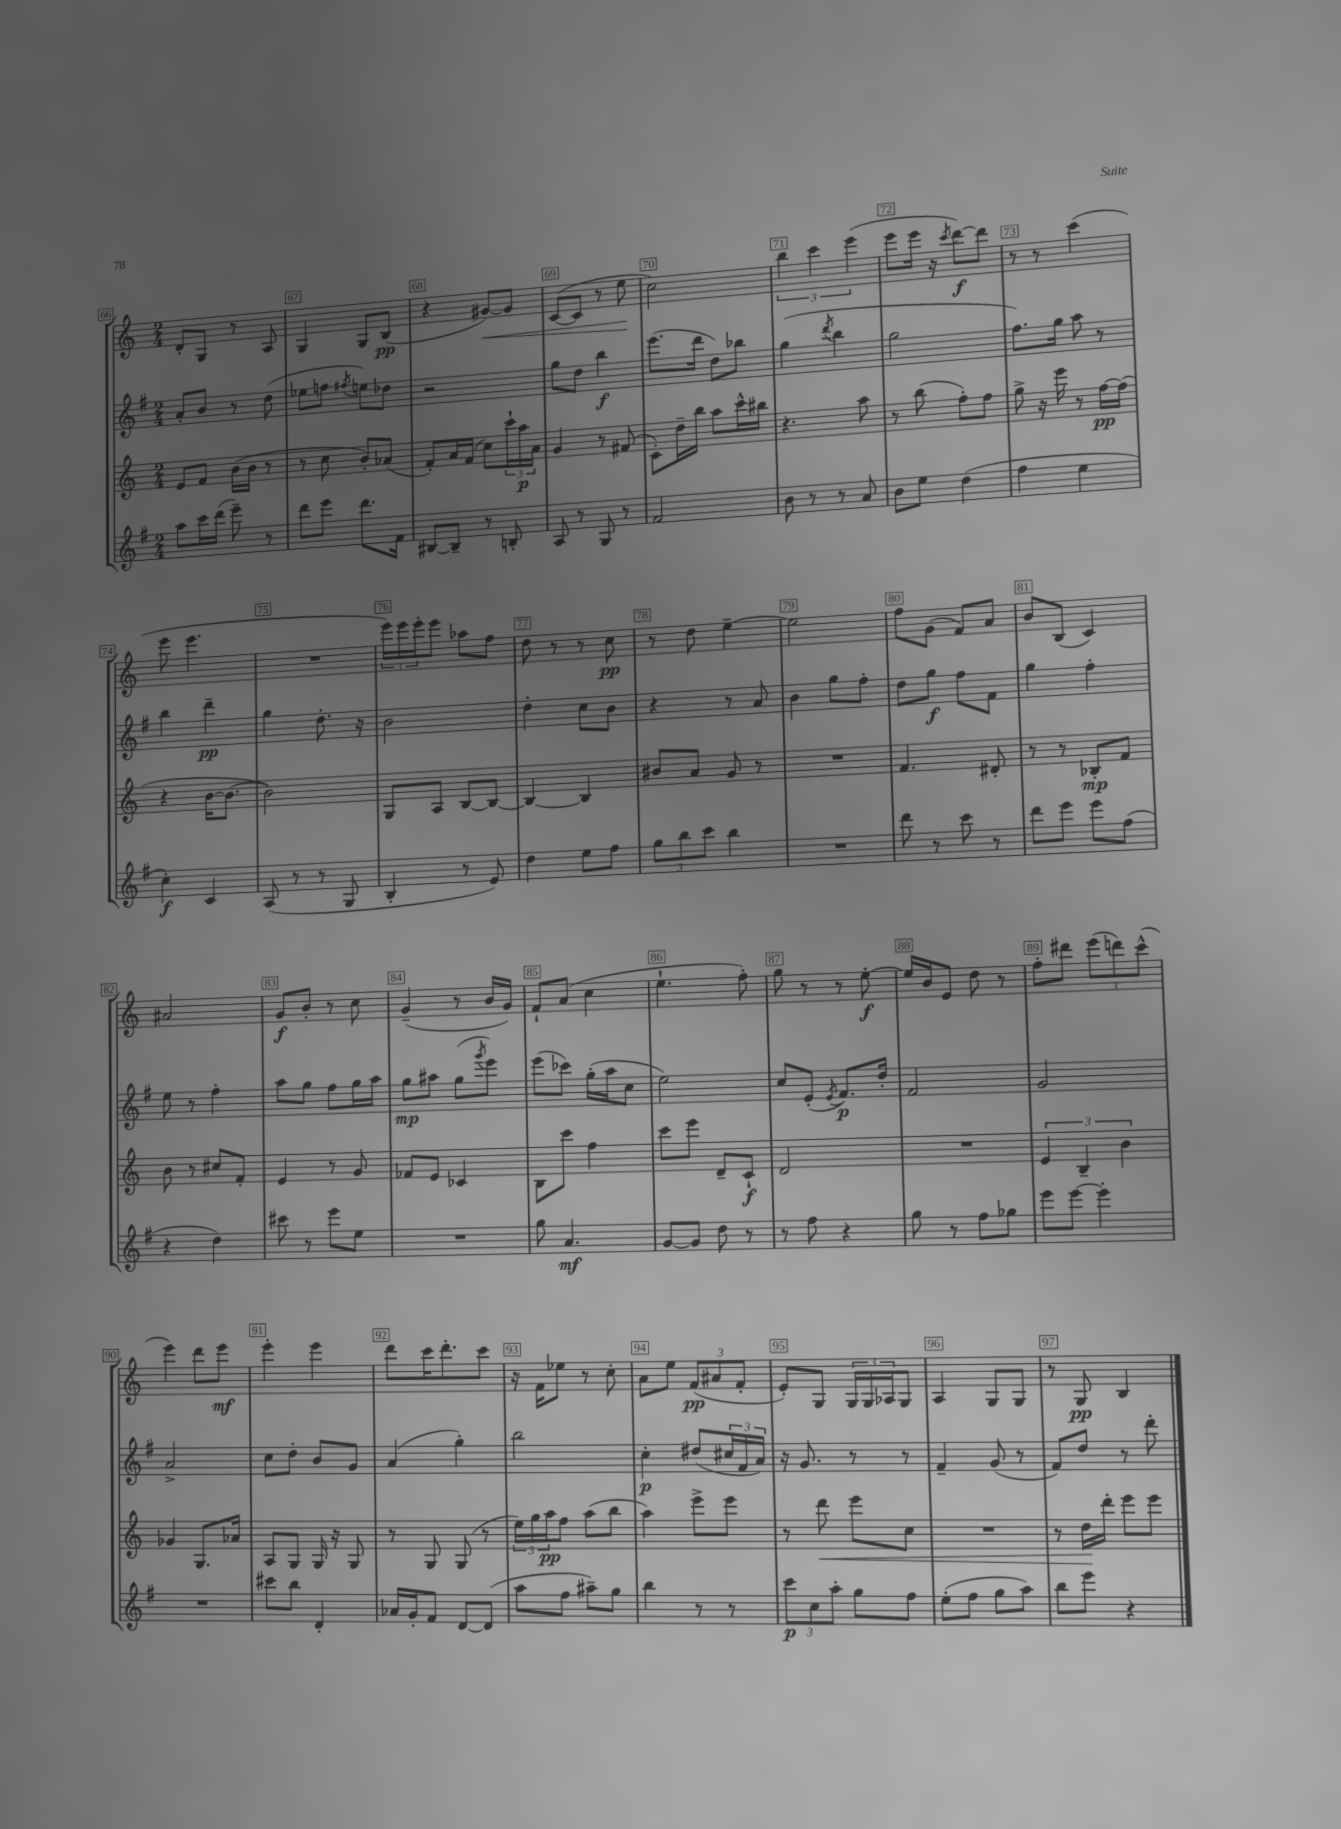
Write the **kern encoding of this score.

**kern	**dynam	**kern	**dynam	**kern	**dynam	**kern	**dynam
*part4	*part4	*part3	*part3	*part2	*part2	*part1	*part1
*staff4	*staff4	*staff3	*staff3	*staff2	*staff2	*staff1	*staff1
*clefG2	*	*clefG2	*	*clefG2	*	*clefG2	*
*k[f#]	*	*k[]	*	*k[f#]	*	*k[]	*
*M2/4	*	*M2/4	*	*M2/4	*	*M2/4	*
=66	=66	=66	=66	=66	=66	=66	=66
8aa\L	.	8e/L	.	8a'/L	.	8d'/L	.
16ccc\L	.	8f/J	.	8b/J	.	8G/J	.
(16ddd\JJ	.	.	.	.	.	.	.
8eee~\)	.	(16b\LL	.	8r	.	8r	.
.	.	16b\JJ	.	.	.	.	.
8r	.	8r	.	(8dd\	.	8A/	.
=67	=67	=67	=67	=67	=67	=67	=67
8ddd\L	.	8r	.	8ee-X\L	.	4G/	.
8eee\J	.	8cc\	.	8ffn\J	.	.	.
.	.	.	.	8qff#X/	.	.	.
8.ddd\L	.	8b'/L)	.	8een\L)	.	8G/L	.
.	.	(8a-X/J	.	8dd-X\J	.	(8B/J	pp
16f#\Jk	.	.	.	.	.	.	.
=68	=68	=68	=68	=68	=68	=68	=68
[8B#X/L	.	8f'/L)	.	2r	.	4r	.
8B#~/J]	.	16a/L	.	.	.	.	.
.	.	(16f/JJ	.	.	.	.	.
!	!	!	!	!	!	!	!LO:HP:b
8r	.	8cc\L)	.	.	.	[8g#X/L)	<
8Bn'/	.	24ccc`\L	.	.	.	8g#/J]	.
.	.	24aa\	p	.	.	.	.
.	.	24a\JJ	.	.	.	.	.
=69	=69	=69	=69	=69	=69	=69	=69
8A/	.	4g/	.	8gg\L	.	([8c/L	.
8r	.	.	.	8dd\J	.	8c/J]	.
8G/	.	8r	.	4bb\	f	8r	.
8r	.	(8f#X/	.	.	.	8ee\	.
.	.	.	.	.	.	.	[
=70	=70	=70	=70	=70	=70	=70	=70
2f#/	.	8c'\L)	.	(8.eee\L	.	2cc\)	.
.	.	16dd~\L	.	.	.	.	.
.	.	16bb\JJ	.	16ddd\Jk	.	.	.
.	.	8aa\L	.	8dd\L)	.	.	.
.	.	16ccc^^\L	.	8bb-X\J	.	.	.
.	.	16bb#X\JJ	.	.	.	.	.
=71	=71	=71	=71	=71	=71	=71	=71
8b\	.	4.r	.	(4gg\	.	6bb\	.
8r	.	.	.	.	.	.	.
.	.	.	.	.	.	6ccc\	.
.	.	.	.	8qddd/	.	.	.
8r	.	.	.	4bb\	.	.	.
.	.	.	.	.	.	(6eee\	.
8a/	.	8aa\	.	.	.	.	.
=72	=72	=72	=72	=72	=72	=72	=72
8b\L	.	8r	.	2gg\	.	8eee\L	.
8ee\J	.	(8bb\	.	.	.	16eee\Jk	.
.	.	.	.	.	.	16r	.
.	.	.	.	.	.	8qccc/	.
(4dd\	.	8ff'\L)	.	.	.	[8ddd\L)	f
.	.	8ff\J	.	.	.	8ddd\J]	.
=73	=73	=73	=73	=73	=73	=73	=73
4ff#\	.	8gg^\	.	8.ff#\L)	.	8r	.
.	.	16r	.	.	.	8r	.
.	.	16eee\	.	16gg\Jk	.	.	.
4ee\	.	8r	.	8aa\	.	(4ccc\	.
.	.	[16ff\LL	pp	8r	.	.	.
.	.	(16ff\JJ]	.	.	.	.	.
!!LO:LB:g=z
=74	=74	=74	=74	=74	=74	=74	=74
4cc'\)	f	4r	.	4bb\	.	8eee\	.
.	.	.	.	.	.	4.eee\	.
4c/	.	[16b\KL	.	4ddd~\	pp	.	.
.	.	8.b\J_	.	.	.	.	.
=75	=75	=75	=75	=75	=75	=75	=75
(8A/	.	2b\])	.	4gg\	.	2r	.
8r	.	.	.	.	.	.	.
8r	.	.	.	8.dd'\	.	.	.
8G/	.	.	.	.	.	.	.
.	.	.	.	16r	.	.	.
=76	=76	=76	=76	=76	=76	=76	=76
4B'/	.	8G/L	.	2b\	.	24eee\LL)	.
.	.	.	.	.	.	24eee\	.
.	.	.	.	.	.	24eee'\J	.
.	.	8A/J	.	.	.	8eee\J	.
8r	.	[8B/L	.	.	.	8aa-X\L	.
8e/)	.	8B/J_	.	.	.	8ff\J	.
=77	=77	=77	=77	=77	=77	=77	=77
4dd\	.	4B/_	.	4dd'\	.	8dd\	.
.	.	.	.	.	.	8r	.
8ee\L	.	4B/]	.	8cc\L	.	8r	.
8ff#\J	.	.	.	8b\J	.	8cc\	pp
=78	=78	=78	=78	=78	=78	=78	=78
12gg\L	.	8b#X/L	.	4r	.	8r	.
12bb\	.	.	.	.	.	.	.
.	.	8a/J	.	.	.	8dd\	.
12ccc\J	.	.	.	.	.	.	.
4bb\	.	8g/	.	8r	.	[4ee~\	.
.	.	8r	.	8a/	.	.	.
=79	=79	=79	=79	=79	=79	=79	=79
2r	.	2r	.	4b\	.	2ee\]	.
.	.	.	.	8gg\L	.	.	.
.	.	.	.	8ff#'\J	.	.	.
=80	=80	=80	=80	=80	=80	=80	=80
8ddd\	.	4.f/	.	8dd\L	.	8ff\L	.
8r	.	.	.	8gg\J	f	(8g\J	.
8ccc\	.	.	.	8ff#\L	.	8f/L)	.
8r	.	8d#X'/	.	8f#\J	.	8a/J	.
=81	=81	=81	=81	=81	=81	=81	=81
8ddd\L	.	8r	.	4gg\	.	8b/L	.
8eee\J	.	8r	.	.	.	(8B/J	.
8eee\L	.	8B-X'/L	mp	4ff#'\	.	4c/)	.
(8ff#\J	.	8f/J	.	.	.	.	.
!!LO:LB:g=z
=82	=82	=82	=82	=82	=82	=82	=82
4r	.	8b\	.	8ee\	.	2a#X/	.
.	.	8r	.	8r	.	.	.
4dd\)	.	8cc#X/L	.	4ff#'\	.	.	.
.	.	8f'/J	.	.	.	.	.
=83	=83	=83	=83	=83	=83	=83	=83
8ccc#X\	.	4e/	.	8aa\L	.	8g/L	f
8r	.	.	.	8gg\J	.	8b'/J	.
8eee\L	.	8r	.	8ff#\L	.	8r	.
8ee\J	.	8g/	.	16gg\L	.	8cc\	.
.	.	.	.	16aa\JJ	.	.	.
=84	=84	=84	=84	=84	=84	=84	=84
2r	.	8f-X/L	.	8gg\L	mp	(4g~/	.
.	.	8e/J	.	8aa#X\J	.	.	.
.	.	4c-X/	.	(8gg\L	.	8r	.
.	.	.	.	8qggg/	.	.	.
.	.	.	.	8eee\J)	.	16b/LL	.
.	.	.	.	.	.	16g/JJ)	.
=85	=85	=85	=85	=85	=85	=85	=85
8gg\	.	8B\L	.	(8eee\L	.	8f`/L	.
4.a/	mf	8ccc\J	.	8ccc-X\J)	.	(8a/J	.
.	.	4ff\	.	(16gg'\LL	.	4cc\	.
.	.	.	.	16aa\J	.	.	.
.	.	.	.	8cc\J	.	.	.
=86	=86	=86	=86	=86	=86	=86	=86
[8g/L	.	8ccc\L	.	2ee\)	.	4.ee`\	.
8g/J]	.	8eee\J	.	.	.	.	.
8dd\	.	8d~/L	.	.	.	.	.
8r	.	8c`/J	f	.	.	8ff'\)	.
=87	=87	=87	=87	=87	=87	=87	=87
8r	.	2d/	.	8cc/L	.	8gg\	.
8ff#\	.	.	.	(8e'/J	.	8r	.
.	.	.	.	8qe/	.	.	.
4r	.	.	.	8.f#/L)	p	8r	.
.	.	.	.	.	.	[8ee'\	f
.	.	.	.	16dd'/Jk	.	.	.
=88	=88	=88	=88	=88	=88	=88	=88
8gg\	.	2r	.	2f#/	.	16ee/LL]	.
.	.	.	.	.	.	16b/J	.
8r	.	.	.	.	.	8e/J	.
8ff#\L	.	.	.	.	.	8dd\	.
8gg-X\J	.	.	.	.	.	8r	.
=89	=89	=89	=89	=89	=89	=89	=89
8eee\L	.	6e/	.	2g/	.	8ff'\L	.
[8eee\J	.	.	.	.	.	8ddd#X\J	.
.	.	6B~/	.	.	.	.	.
4eee'\]	.	.	.	.	.	(12eee\L	.
.	.	6b\	.	.	.	12dddn\)	.
.	.	.	.	.	.	(12ccc^^\J	.
!!LO:LB:g=z
=90	=90	=90	=90	=90	=90	=90	=90
2r	.	4g-X/	.	2a^/	.	4eee\)	.
.	.	8.G/L	.	.	.	8ddd\L	.
.	.	.	.	.	.	8eee\J	mf
.	.	16a-X/Jk	.	.	.	.	.
=91	=91	=91	=91	=91	=91	=91	=91
8ccc#X\L	.	8A/L	.	8cc\L	.	4eee'\	.
8bb\J	.	8G/J	.	8dd'\J	.	.	.
4d'/	.	16G/	.	8b/L	.	4eee\	.
.	.	16r	.	.	.	.	.
.	.	8G/	.	8g/J	.	.	.
=92	=92	=92	=92	=92	=92	=92	=92
16a-X/LL	.	8r	.	(4a/	.	8ddd\L	.
16g'/J	.	.	.	.	.	.	.
8f#/J	.	8G/	.	.	.	16ccc\K	.
.	.	.	.	.	.	8.ddd'\	.
[8d/L	.	(8G/	.	4gg'\)	.	.	.
(8d/J]	.	8r	.	.	.	8ccc\J	.
=93	=93	=93	=93	=93	=93	=93	=93
8aa\L	.	24ee\LL)	.	2bb\	.	16r	.
.	.	24gg\	.	.	.	.	.
.	.	.	.	.	.	16f\KL	.
.	.	24aa\J	pp	.	.	.	.
8ff#\J	.	8ff\J	.	.	.	8ee-X\J	.
8aa#X~\L)	.	(8aa\L	.	.	.	8r	.
8gg\J	.	8bb\J	.	.	.	8cc'\	.
=94	=94	=94	=94	=94	=94	=94	=94
4bb\	.	4aa\)	.	4cc'\	p	8a\L	.
.	.	.	.	.	.	8ee\J	.
8r	.	8eee^\L	.	(8dd#X/L	.	(12f/L	pp
.	.	.	.	.	.	12a#X/	.
8r	.	8eee\J	.	24cc#X/L	.	.	.
.	.	.	.	24f#/	.	12f'/J	.
.	.	.	.	24a/JJ)	.	.	.
=95	=95	=95	=95	=95	=95	=95	=95
12ccc\L	p	8r	.	16r	.	8e'/L)	.
.	.	.	.	8.g/	.	.	.
12cc\	.	.	.	.	.	.	.
!	!	!	!LO:HP:b	!	!	!	!
.	.	8ddd\	<	.	.	8G/J	.
12aa'\J	.	.	.	.	.	.	.
8gg\L	.	8eee\L	.	8r	.	24G/LL	.
.	.	.	.	.	.	24G/	.
.	.	.	.	.	.	24A-X/J	.
8ff#\J	.	8cc\J	.	8r	.	8G/J	.
=96	=96	=96	=96	=96	=96	=96	=96
(8ee'\L	.	2r	.	4f#~/	.	4A/	.
8ff#\J	.	.	.	.	.	.	.
8gg\L	.	.	.	(8g/	.	8G/L	.
8aa\J)	.	.	.	8r	.	8G/J	.
=97	=97	=97	=97	=97	=97	=97	=97
8bb\L	.	8r	.	8f#/L)	.	8r	.
8eee\J	.	16dd\LL	.	8dd/J	.	8G/	pp
.	.	16ddd'\JJ	[	.	.	.	.
4r	.	8eee\L	.	8r	.	4B/	.
.	.	8eee\J	.	8ddd'\	.	.	.
==	==	==	==	==	==	==	==
*-	*-	*-	*-	*-	*-	*-	*-
